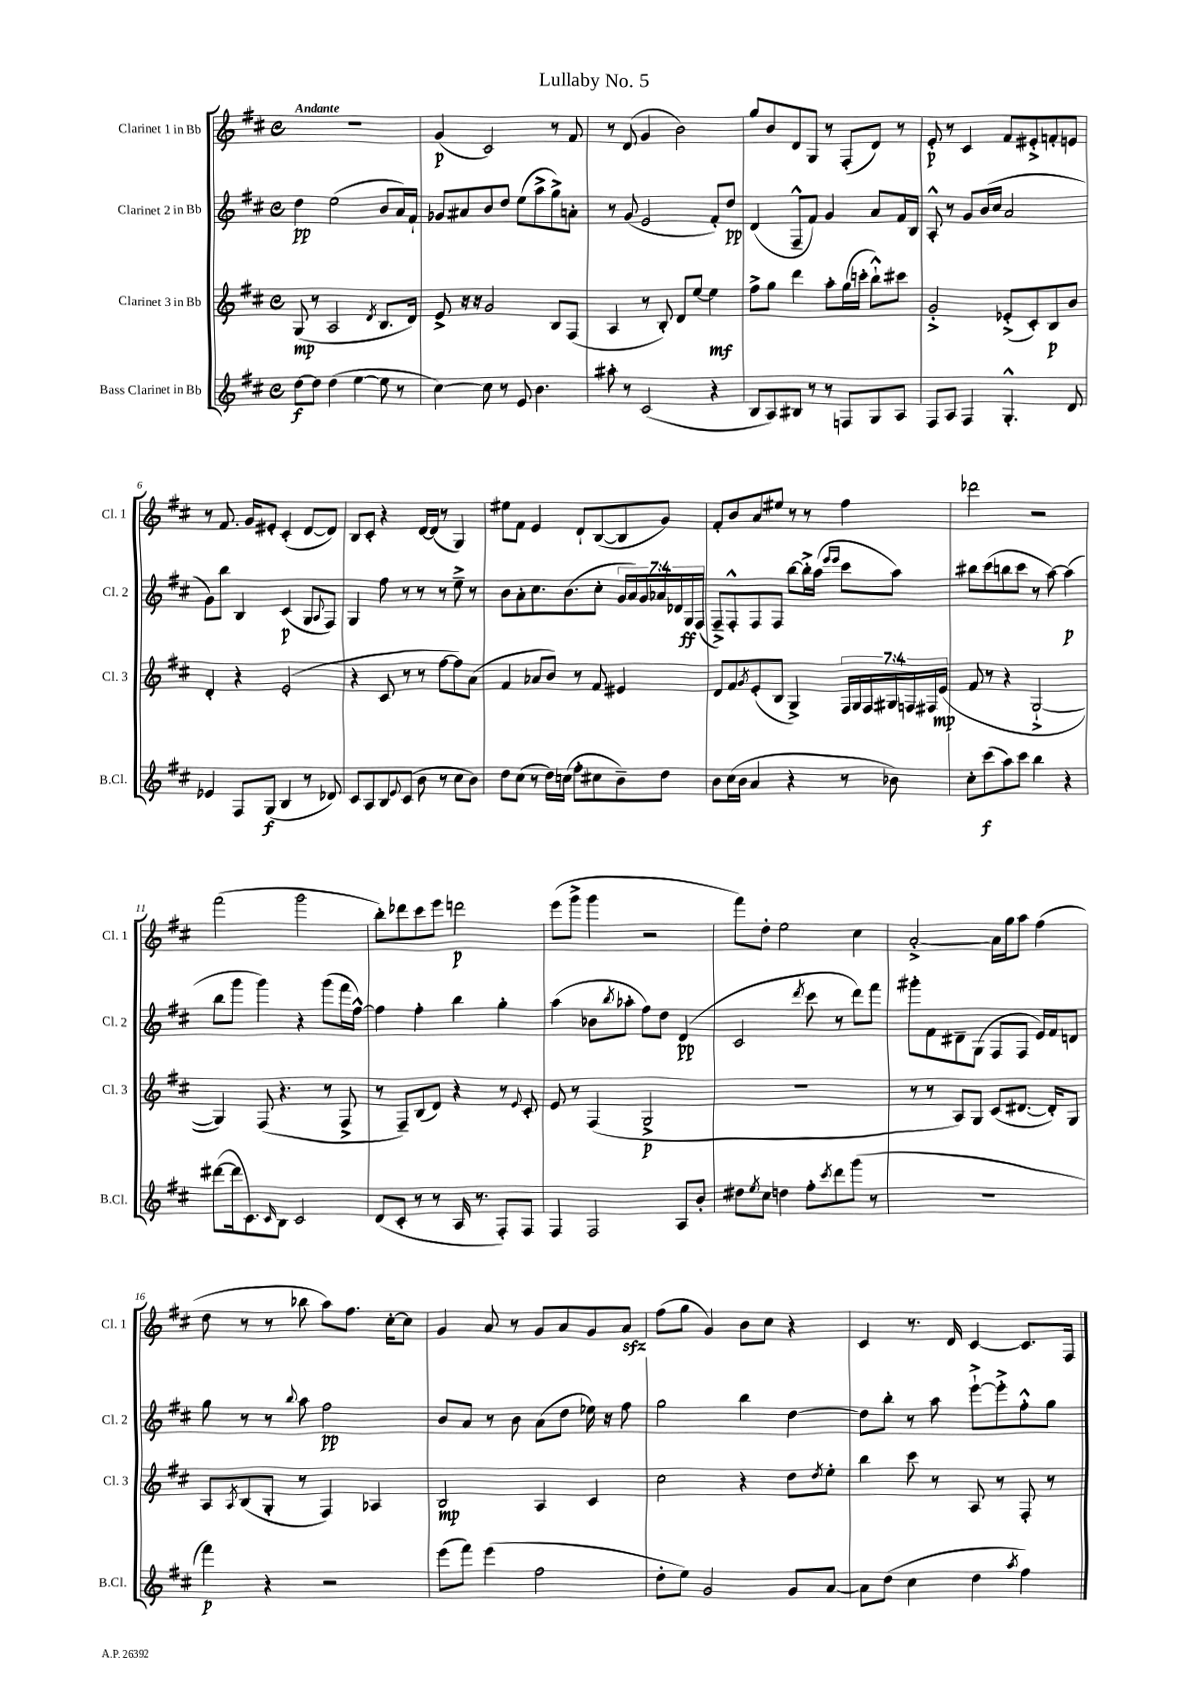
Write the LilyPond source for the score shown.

\header { title = "Lullaby No. 5" }
<<
\new StaffGroup <<
\new Staff = "s0" \with { instrumentName = "Clarinet 1 in Bb" shortInstrumentName = "Cl. 1" } {
    \clef treble \key d \major \defaultTimeSignature \time 4/4 \tempo "Andante"
    R1 |
    g'4\p( cis'2) r8 fis'8 |
    r8 d'8( g'4 b'2) |
    g''8 b'8 d'8 g8 r8 fis8-.( d'8) r8 |
    e'8-.\p r8 cis'4 fis'8 eis'8-.-> f'8-. e'8 |
    r8 fis'8. g'16 eis'8-. cis'4-.( d'8~ d'8) |
    b8 cis'8-. r4 d'16~ d'16( r8 g4) |
    eis''8 fis'8 e'4 d'8-! b8~( b8 g'8) |
    fis'8-. b'8 a'8 eis''8 r8 r8 fis''4 |
    des'''2 r2 |
    fis'''2( g'''2 |
    b''8-.) des'''8 cis'''8 e'''8 d'''2\p |
    e'''8( g'''8-> g'''4 r2 |
    fis'''8) d''8-. e''2 cis''4 |
    a'2~-.-> a'16 g''16 a''8 fis''4( |
    d''8 r8 r8 bes''8 a''8) fis''8. cis''16~-. cis''8 |
    g'4 a'8 r8 g'8 a'8 g'8 a'8\sfz |
    fis''8( g''8 g'4) b'8 cis''8 r4 |
    cis'4 r8. d'16 cis'4~ cis'8. fis16 \bar "|." |
}
\new Staff = "s1" \with { instrumentName = "Clarinet 2 in Bb" shortInstrumentName = "Cl. 2" } {
    \clef treble \key d \major \defaultTimeSignature \time 4/4 \override Staff.TupletNumber.text = #tuplet-number::calc-fraction-text
    d''4\pp e''2( b'8 a'16) fis'16-! |
    ges'8 ais'8 b'8 d''8 e''8( a''8-> g''8->) a'8-. |
    r8 g'8( e'2 fis'8-.) d''8\pp |
    d'4( fis8---^ fis'8) g'4 a'8 fis'16 b16 |
    a8-.-^ r8 g'8 b'16( cis''16 a'2 |
    g'8) b''8 b4 cis'4\p( g8 \appoggiatura { a8 } fis8) |
    g4 fis''8 r8 r8 r8 e''8---> r8 |
    b'8 a'8-. cis''8. b'8.( cis''8-. \tuplet 7/4 { g'16 a'16) g'16 aes'16 des'16 g16\ff fis16( } |
    fis8--->) fis8-.-^ fis8 fis8 b''8~ b''16-.-> a''16( \grace { e'''16 e'''16 } cis'''8 a''8) |
    bis''8 cis'''8( b''8 cis'''8 r8 a''8~) a''4\p( |
    b''8 g'''8 g'''4) r4 g'''8( fis'''16 fis''16~-^) |
    fis''4 fis''4-. b''4 g''4-. |
    a''4( bes'8 \acciaccatura { b''8 } aes''8-. fis''8) d''8 d'4\pp( |
    cis'2 \acciaccatura { d'''8 } cis'''8 r8 d'''8) fis'''8 |
    gis'''8-. fis'8 dis'8-- g8( fis8 fis8 e'16) fis'16 d'8 |
    g''8 r8 r8 \appoggiatura { b''8 } a''8 fis''2\pp |
    b'8 a'8 r8 b'8 a'8( d''8 ees''16) r16 fis''8 |
    g''2 b''4 d''4~ |
    d''8 b''8-. r8 a''8 e'''8~-!-> e'''8-.-> fis''8-.-^ g''8 \bar "|." |
}
\new Staff = "s2" \with { instrumentName = "Clarinet 3 in Bb" shortInstrumentName = "Cl. 3" } {
    \clef treble \key d \major \defaultTimeSignature \time 4/4 \override Staff.TupletNumber.text = #tuplet-number::calc-fraction-text
    g8\mp( r8 a2 \acciaccatura { d'8 } b8. d'16) |
    e'8-> r16 r16 g'2 b8 fis8( |
    a4 r8 b8-.) d'8 e''8~ e''4\mf |
    fis''8-> g''8 d'''4 a''8-. g''16( c'''16-. b''8-!-^) cis'''8 |
    g'2-.-> ees'8-.->( cis'8-.) b8\p b'8 |
    d'4-. r4 e'2-.( |
    r4 cis'8 r8 r8 fis''8~ fis''8) a'8( |
    fis'4 aes'8 b'8) r8 fis'8 eis'4 |
    d'8 fis'8 \acciaccatura { g'8 } e'8-.( b8 g4->) \tuplet 7/4 { fis16 g16 fis16 gis16 f16 fis16 e'16\mp( } |
    fis'8 r8 r4 g2~-!-> |
    g4) fis8( r4. r8 fis8-> |
    r8 fis8--) b8( d'8) r4 r8 \appoggiatura { e'8 } cis'8-. |
    e'8 r8 fis4( g2->\p |
    R1 |
    r8 r8 a8) g8 cis'8( dis'8.~ dis'16-.) g8 |
    a8 \acciaccatura { a8 } b8( g8-. r8 fis4) aes4 |
    b2\mp a4 cis'4 |
    cis''2 r4 d''8 \acciaccatura { d''8 } e''8-. |
    b''4 cis'''8 r8 a8 r8 fis8-. r8 \bar "|." |
}
\new Staff = "s3" \with { instrumentName = "Bass Clarinet in Bb" shortInstrumentName = "B.Cl." } {
    \clef treble \key d \major \defaultTimeSignature \time 4/4
    d''8~\f d''8 d''4( e''4~ e''8 r8 |
    cis''4~) cis''8 r8 e'8 b'4. |
    ais''8-. r8 cis'2( r4 |
    b8 a8) bis8 r8 r8 f8 g8 a8 |
    fis8 a8 fis4 g4.-.-^ d'8 |
    ees'4 fis8 g8\f( b4 r8 des'8) |
    cis'8 a8 b8 \appoggiatura { e'8 } cis'8( b'8 r8 cis''8 b'8) |
    d''8 cis''8( r8 d''16) c''16( fis''8-. cis''8 b'8--) d''8 |
    b'8 cis''16( b'16 a'4 r4 r8 bes'8) |
    cis''8-. cis'''8\f( a''8) cis'''8 b''4 r4 |
    dis'''8~( dis'''16 cis'8.) \grace { cis'16 } b8 cis'2 |
    d'8( cis'8-. r8 r8 a16 r8. fis8-.) fis8 |
    fis4 fis2 a8 b'8-. |
    dis''8 \acciaccatura { e''8 } cis''8 d''4 fis''8-. \acciaccatura { cis'''8 } d'''8 g'''8( r8 |
    R1 |
    fis'''4\p) r4 r2 |
    e'''8( fis'''8) e'''4( fis''2 |
    d''8-. e''8) g'2 g'8 a'8~ |
    a'8 d''8( cis''4 d''4 \acciaccatura { a''8 } fis''4) \bar "|." |
}
>>
>>
